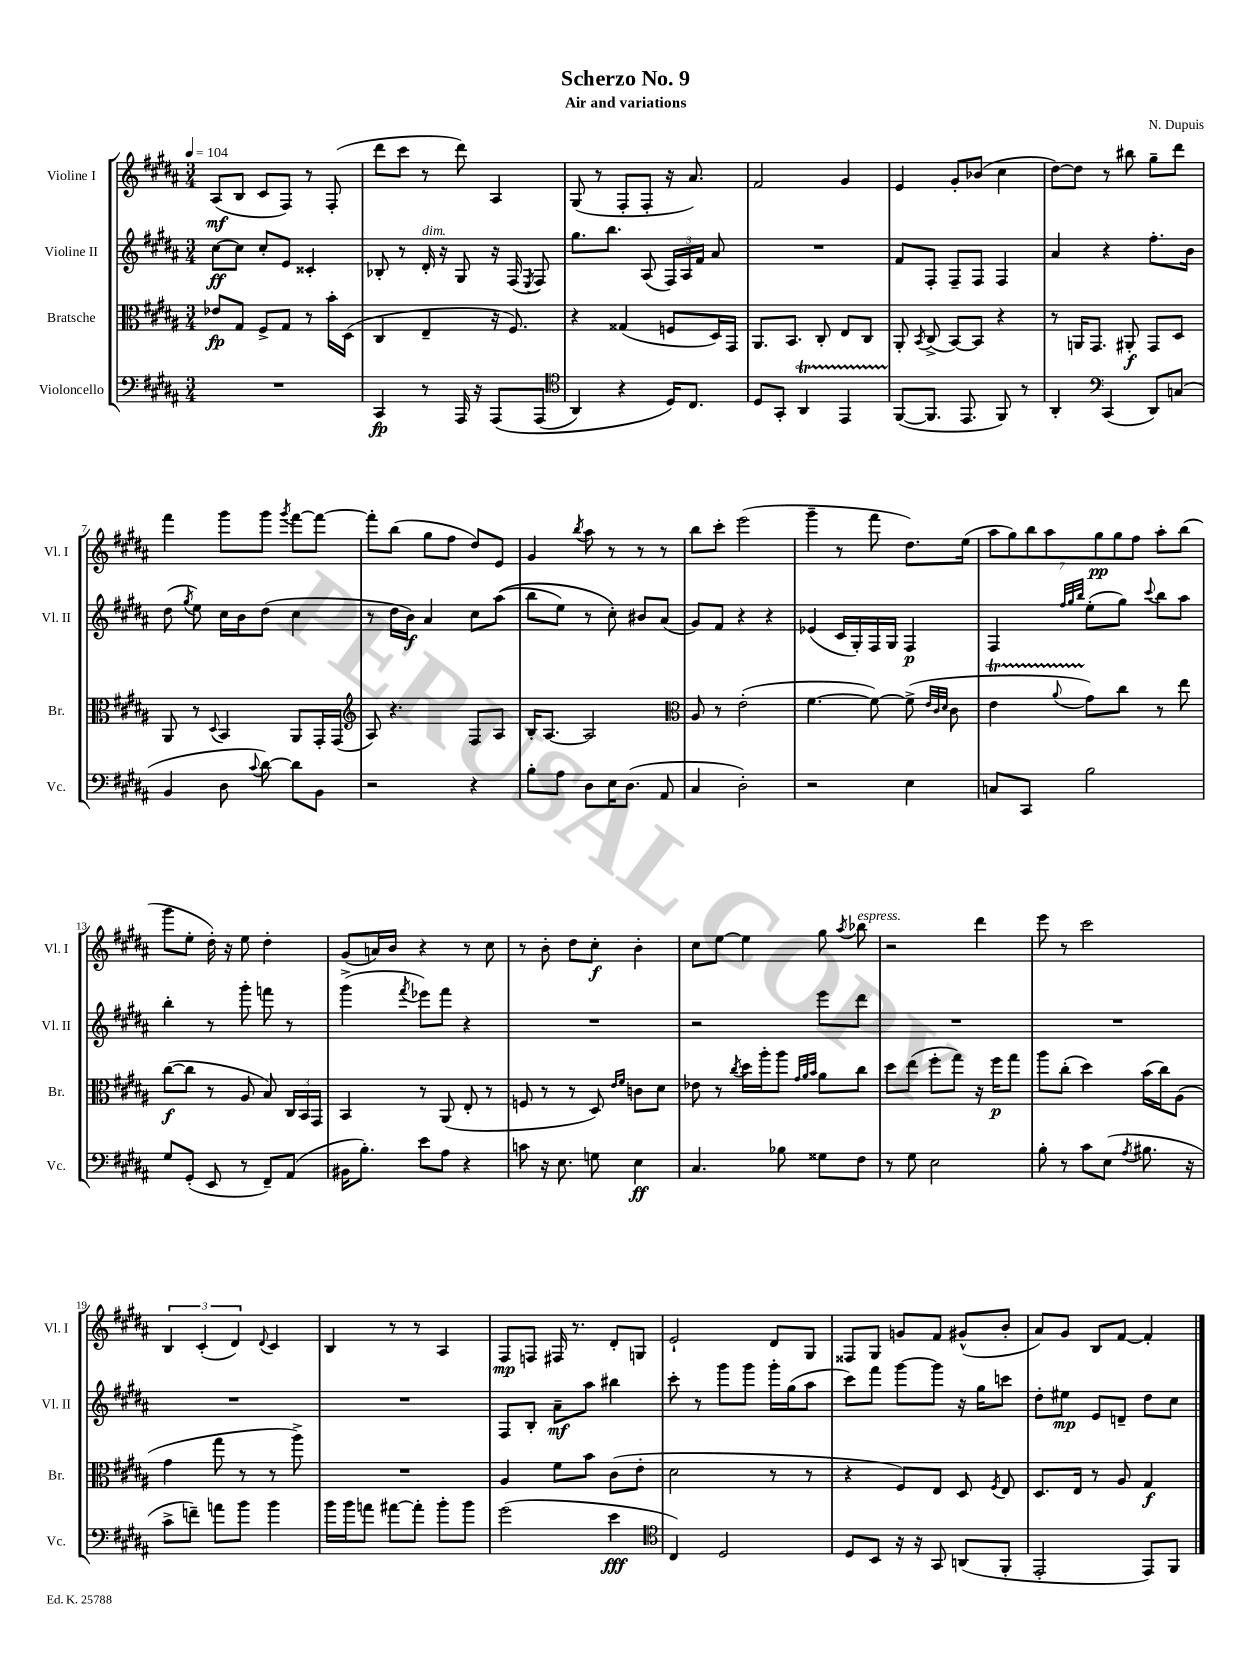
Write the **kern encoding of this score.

**kern	**kern	**kern	**kern
*staff4	*staff3	*staff2	*staff1
*clefF4	*clefC3	*clefG2	*clefG2
*k[f#c#g#d#a#]	*k[f#c#g#d#a#]	*k[f#c#g#d#a#]	*k[f#c#g#d#a#]
*M3/4	*M3/4	*M3/4	*M3/4
*MM104	*MM104	*MM104	*MM104
2.r	8e-/L	[8cc#\L	(8A#/L
.	8G#/J	8cc#\]J	8B/J
.	8F#^/L	8cc#'/L	8c#/L
.	8G#/J	8e/J	8F#/J)
.	8r	4c##'/	8r
.	16b'\LL	.	(8F#'/
.	(16D#\JJ	.	.
=	=	=	=
4CC#/	4C#/	8B-'/	8ddd#\L
.	.	8r	8ccc#\J
8r	4E~/	16d#'/	8r
.	.	16r	.
16AAA#/	.	8G#/	8ddd#\)
16r	.	.	.
&(8AAA#/L	16r	16r	4A#/
.	8.F#/)	(16F#/	.
.	.	8qE/	.
(8AAA#/J	.	8F#/)	.
=	=	=	=
*clefC4	*	*	*
4AA#/)	4r	8.gg#\L	(8G#/
.	.	.	8r
.	.	8.bb\J	.
4r	(4G##/	.	8F#'/L
.	.	(8A#/	8F#'/J
16D#/LK&)	8F/L	24F#/LL)	16r
.	.	24A#/	.
8.C#/J	.	.	8.a#/)
.	.	24f#/JJ	.
.	16D#/L)	8a#/	.
.	16GG#/JJ	.	.
=	=	=	=
8D#/L	8.AA#/L	2.r	2f#/
8GG#'/J	.	.	.
.	8.BB/J	.	.
4AA#/	.	.	.
.	8C#'/	.	.
4EE/	8E/L	.	4g#/
.	8C#/J	.	.
=	=	=	=
([8FF#/L	8AA#'/	8f#/L	4e/
.	8qBB/	.	.
8.FF#/]J	(8C#^/	8F#'/J	.
.	[8BB/L)	8F#~/L	8g#'/L
8.EE/	.	.	.
.	8BB/]J	8F#/J	(8b-/J
8FF#/)	4r	4F#/	4cc#\
8r	.	.	.
=	=	=	=
4AA#'/	8r	4a#/	[8dd#\L)
.	16AA/LK	.	8dd#\]J
.	8.GG#/J	.	.
*clefF4	*	*	*
(4CC#/	.	4r	8r
.	8AA#'/	.	8bb#\
8DD#/L)	8GG#/L	8.ff#'\L	8gg#~\L
(8C/J	8D#/J	.	8ddd#\J
.	.	16b\Jk	.
=	=	=	=
4BB/	8AA#/	(8dd#\	4fff#\
.	.	8qgg#/	.
.	8r	8ee\)	.
.	8qqD#/	.	.
8D#\	4BB/	16cc#\LL	8ggg#\L
.	.	16b\J	.
8qqc#/	.	.	.
[8d#\)	.	(8dd#\J	8ggg#\J
.	.	.	8qggg#/
8d#\]L	8AA#/L	4cc#\	[8fff#\L
8BB\J	16GG#'/L	.	8fff#\_J
.	(16GG#/JJ	.	.
=	=	=	=
*	*clefG2	*	*
2r	8A#/)	8r	8fff#'\]L
.	4.r	16dd#\LL	(8bb\J
.	.	16b\JJ)	.
.	.	4a#/	8gg#\L
.	.	.	8ff#\J
4r	8F#/L	8cc#\L	8dd#/L)
.	8A#/J	&((8aa#\J	8e/J
=	=	=	=
8B'\L	16B'/LK	8bb\L	4g#/
.	[8.A#/J	.	.
8A#\J	.	8ee\J)	.
.	.	.	8qbb/
8D#\L	2A#/]	8r	8aa#\
16E\K	.	8cc#'\&)	8r
(8.D#\J	.	.	.
.	.	8b#/L	8r
8AA#/	.	(8a#/J	8r
=	=	=	=
*	*clefC3	*	*
4C#/	8A#/	8g#/L)	8bb\L
.	8r	8f#/J	8ccc#'\J
2D#'\)	(2e'\	4r	(2eee\
.	.	4r	.
=	=	=	=
2r	[4.f#\	(4e-/	4ggg#~\
.	.	16c#/LL	8r
.	.	16G#'/)	.
.	8f#\_)	16F#/	8fff#\
.	.	16G#/JJ	.
4E\	(8f#^\]	4F#/	8.dd#\L)
.	32qqe/LLL	.	.
.	32qqc#/	.	.
.	32qqd#/JJJ	.	.
.	8c#\	.	.
.	.	.	(16ee\Jk
=	=	=	=
8C/L	4e\	4F#/	14aa#\L
.	.	.	14gg#\)
8CC#/J	.	.	.
.	.	.	14bb\
.	.	.	14aa#\
.	.	32qqff#/LLL	.
.	.	32qqgg#/	.
.	8qqa#/	32qqbb/JJJ	.
2B\	8g#\L)	(8ee'\L	.
.	.	.	14gg#\
.	.	.	14gg#\
.	8cc#\J	8gg#\J)	.
.	.	.	14ff#\J
.	.	8qqccc#/	.
.	8r	8bb\L	8aa#'\L
.	8ee\	8aa#\J	(8bb\J
=	=	=	=
8G#/L	([8cc#\L	4bb'\	8ggg#\L
(8GG#'/J	8cc#\]J	.	8ee'\J
8EE/	8r	8r	16dd#'\)
.	.	.	16r
8r	8A#/	8ggg#'\	8ee\
8FF#~/L)	8B/)	8fff\	4dd#'\
(8AA#/J	24C#/LL	8r	.
.	24BB/	.	.
.	24GG#/JJ	.	.
=	=	=	=
16BB#\LK	4BB/	(4ggg#^\	(8g#/L
8.B'\J)	.	.	.
.	.	.	16a/L)
.	.	.	16b/JJ
.	.	8qfff#/	.
8e\L	8r	8eee-\L)	4r
8A#\J	(8AA#/	8fff#\J	.
4r	8E'/	4r	8r
.	8r	.	8cc#\
=	=	=	=
8c\	8F/	2.r	8r
16r	8r	.	8b'\
8.E\	.	.	.
.	8r	.	8dd#\L
8G\	8D#/)	.	8cc#'\J
.	16qqe/LL	.	.
.	16qqf#/JJ	.	.
4E\	8c\L	.	4b'\
.	8d#\J	.	.
=	=	=	=
4.C#/	8e-\	2r	8cc#\L
.	8r	.	[8ee\J
.	8qcc#/	.	.
.	16dd#\LL	.	4ee\]
.	16aa#'\J	.	.
8B-\	8aa#\J	.	.
.	32qqg#/LLL	.	.
.	32qqa#/	.	.
.	32qqb/JJJ	.	.
8G##\L	8a#\L	8eee\L	8gg#\
.	.	.	8qaa#/
8F#\J	8cc#\J	8ddd#\J	8bb-\
=	=	=	=
8r	8dd#\L	2.r	2r
8G#\	(8ee\J	.	.
2E\	8ff#'\L	.	.
.	8gg#\J)	.	.
.	16r	.	4ddd#\
.	16ff#\LK	.	.
.	8gg#\J	.	.
=	=	=	=
8B'\	8aa#\L	2.r	8eee\
8r	(8cc#'\J	.	8r
8c#\L	4dd#\)	.	2ccc#\
(8E\J	.	.	.
8qA#/	.	.	.
8.B#\	(16b\LL	.	.
.	16cc#\J)	.	.
.	(8A#\J	.	.
16r	.	.	.
=	=	=	=
8c#^\L	4g#\	2.r	6B/
8f~\J)	.	.	.
.	.	.	(6c#'/
8a\L	8gg#\	.	.
.	.	.	6d#/)
8b\J	8r	.	.
.	.	.	8qqd#/
4b\	8r	.	4c#/
.	8aa#^\)	.	.
=	=	=	=
16b\LL	2.r	2.r	4B/
16b\J	.	.	.
8a\J	.	.	.
[8a#\L	.	.	8r
8a#'\]J	.	.	8r
8b'\L	.	.	4A#/
8b\J	.	.	.
=	=	=	=
(2g#\	4A#/	8F#/L	8F#/L
.	.	8B'/J	8F/J
.	8f#\L	8a#~\L	16F#/
.	.	.	8.r
.	8b\J	8aa#\J	.
4e\	(8c#\L	4bb#\	8d#'/L
.	8e'\J	.	8G/J
=	=	=	=
*clefC4	*	*	*
4C#/)	2d#\	8ccc#'\	2e`/
.	.	8r	.
2D#/	.	8ggg#\L	.
.	.	8ggg#\J	.
.	8r	16ggg#'\LL	8d#/L
.	.	(16gg#\J	.
.	8r	8aa#\J	8G#/J
=	=	=	=
8D#/L	4r	8ccc#\L)	8F##/L
8BB/J	.	8fff#\J	8G#/J
16r	8F#/L)	[8ggg#\L	8g/L
16r	.	.	.
8GG#/	8E/J	8ggg#\]J	8f#/J
(8AA/L	8D#/	16r	(8g#^^/L
.	.	16gg#\LK	.
.	8qF#/	.	.
8FF#'/J	8E/	8ccc\J	8b'/J
=	=	=	=
2EE'/	8.D#/L	8dd#'\L	8a#/L)
.	.	8ee#\J	8g#/J
.	16E/Jk	.	.
.	8r	8e/L	8B/L
.	8A#/	8d~/J	[8f#/J
8EE/L)	4G#/	8dd#\L	4f#'/]
8FF#/J	.	8cc#\J	.
==	==	==	==
*-	*-	*-	*-
